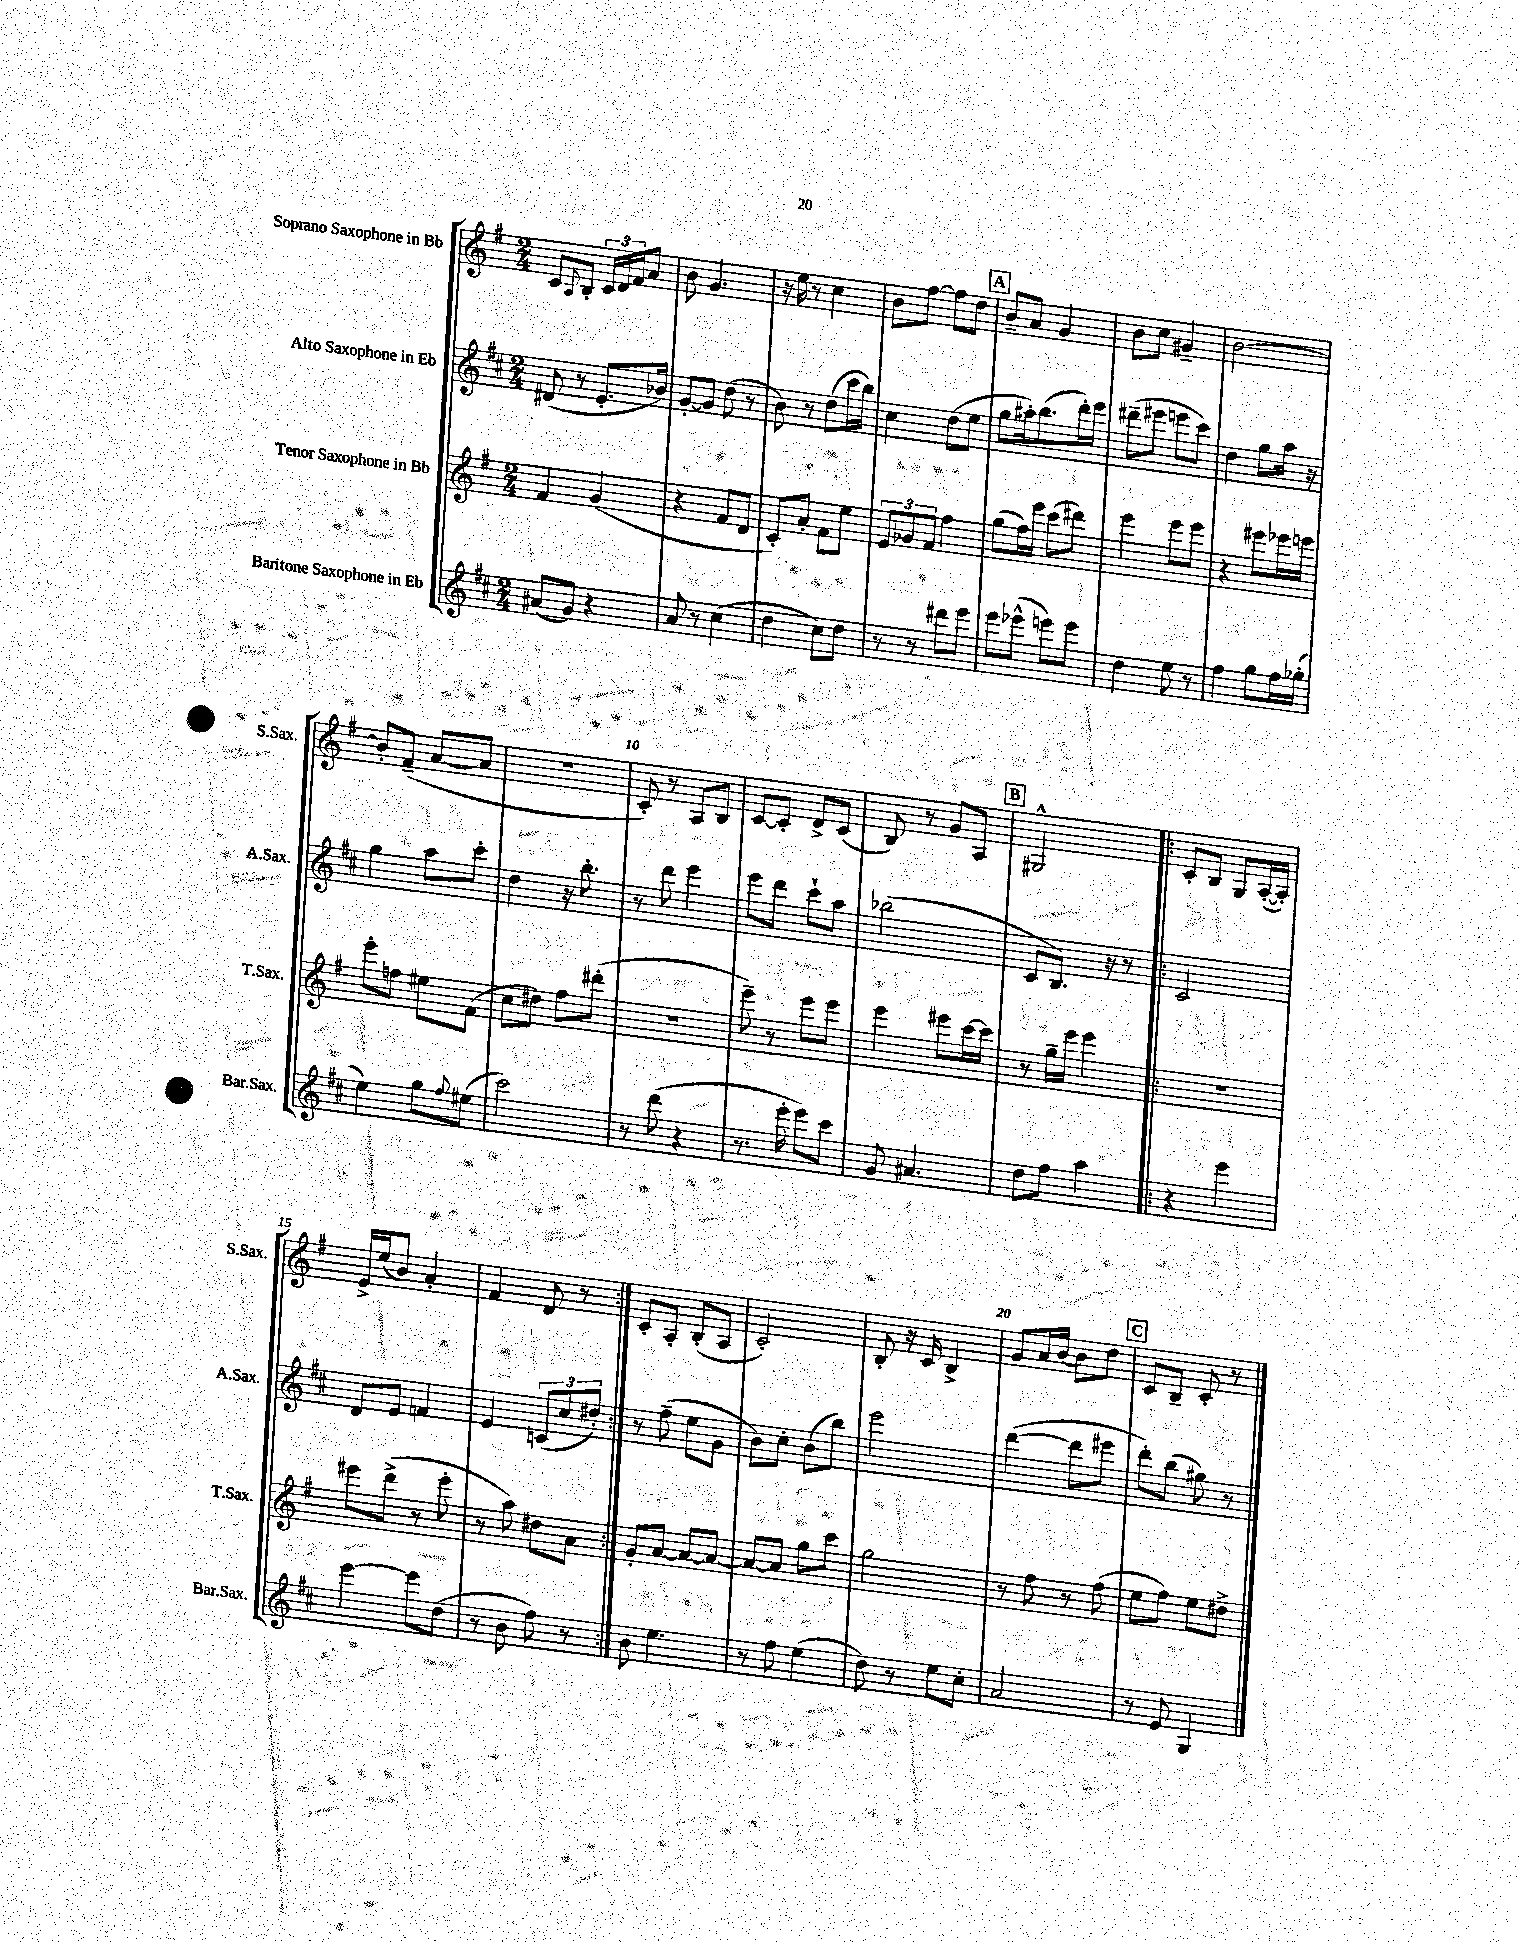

**kern	**kern	**kern	**kern
*part4	*part3	*part2	*part1
*staff4	*staff3	*staff2	*staff1
*I"Baritone Saxophone in Eb	*I"Tenor Saxophone in Bb	*I"Alto Saxophone in Eb	*I"Soprano Saxophone in Bb
*I'Bar.Sax.	*I'T.Sax.	*I'A.Sax.	*I'S.Sax.
*clefG2	*clefG2	*clefG2	*clefG2
*k[f#c#]	*k[f#]	*k[f#c#]	*k[f#]
*M2/4	*M2/4	*M2/4	*M2/4
=1	=1	=1	=1
(8a#X/L	4f#/	(8d#X/	8c/L
.	.	.	8qqA/
8g/J)	.	8r	8B'/J
4r	(4g/	8.e'/L	24c/LL
.	.	.	24d/
.	.	.	24f#/J
.	.	.	8a/J
.	.	16b-X/Jk)	.
=2	=2	=2	=2
8a/	4r	[8g'/L	8b\
8r	.	8g/J]	4.g/
(4cc#\	8f#/L	(8dd\	.
.	8d/J	8r	.
=3	=3	=3	=3
4dd\	8c'/L)	8b\)	16r
.	.	.	16ee\
.	8a'/J	8r	8r
8cc#\L)	8f#\L	(8dd\L	4cc\
8dd\J	8ee\J	16ccc#\L	.
.	.	16bb\JJ)	.
=4	=4	=4	=4
8r	12e/L	4cc#\	8b\L
.	12g-X/	.	.
8r	.	.	[8ff#\J
.	12f#/J	.	.
8ddd#X\L	4ff#\	(8dd\L	8ff#\L]
8eee\J	.	8ee\J	8dd\J
!!LO:REH:place=s1:t=A
=5	=5	=5	=5
8eee\L	(8gg\L	8gg\L	8b~/L
(8eee-X^^\J	16ff#\L)	16aa#X'\k)	8a/J
.	16eee\JJ	(8.bb\	.
8eeen\L)	(8ccc\L	.	4g/
8eee\J	8ddd#X\J)	16ddd'\L)	.
.	.	16eee\JJ	.
=6	=6	=6	=6
4dd\	4eee\	(8ddd#X~\L	8b\L
.	.	8eee#X\J	8cc\J
8ee\	8eee\L	8eeen\L	4g#X~/
8r	8eee\J	8ccc#\J)	.
=7	=7	=7	=7
4ff#\	4r	4dd\	[2b\
8gg\L	8eee#X\L	8gg\L	.
16ff#\L	16eee-X\L	16aa\Jk	.
(16gg-X'\JJ	16eeen\JJ	16r	.
!!LO:LB:g=z
=8	=8	=8	=8
4ee\)	8eee'\L	4gg\	8b'/L]
.	8ffn\J	.	(8f#~/J
8gg\L	8ee#X\L	8aa\L	[8a/L
8qqff#/	.	.	.
(8ee#X\J	(8f#\J	8ccc#'\J	8a/J]
=9	=9	=9	=9
2ccc#\)	8cc\L	4dd\	2r
.	8dd#X\J)	.	.
.	8ff#\L	16r	.
.	.	8.bb'\	.
.	(8ddd#X'\J	.	.
=10	=10	=10	=10
8r	2r	8r	8c'/)
(8ddd\	.	8ddd\	8r
4r	.	4eee\	8A/L
.	.	.	8B/J
=11	=11	=11	=11
8.r	8eee~\)	8eee\L	[8c/L
.	8r	8ddd\J	8c'/J]
16eee'\	.	.	.
8eee\L)	8eee\L	8ccc#`\L	8d^/L
8ccc#\J	8eee\J	8aa\J	(8c/J
=12	=12	=12	=12
8g/	4eee\	(2bb-X\	8B/)
4.a#X/	.	.	8r
.	8eee#X\L	.	8g/L
.	[16ccc\L	.	8A/J
.	16ccc\JJ]	.	.
!!LO:REH:place=s1:t=B
=13	=13	=13	=13
8dd\L	8r	8c#/L	2G#X^^/
8ff#\J	16gg~\LL	8.B/J)	.
.	16eee\JJ	.	.
4aa\	4eee\	.	.
.	.	16r	.
.	.	8r	.
=14!|:	=14!|:	=14!|:	=14!|:
4r	2r	2c#/	8c'/L
.	.	.	8B/J
4eee\	.	.	8G/L
.	.	.	([16A'/L
.	.	.	16A'/JJ])
!!LO:LB:g=z
=15	=15	=15	=15
[4eee\	8eee#X\L	8d/L	16e^/LL
.	.	.	(16ee/J
.	(8ddd^\J	8e/J	8b/J)
8eee\L]	8r	4fn/	4a'/
(8dd\J	8eee#'\	.	.
=16	=16	=16	=16
8r	8r	4e/	4f#/
8b\	8aa\)	.	.
8ff#\)	8dd#X\L	(12cn/L	8d/
.	.	12cc#/	.
8r	8a\J	.	8r
.	.	12dd#X'/J)	.
=17:|!	=17:|!	=17:|!	=17:|!
8b\	8g'/L	8r	8c'/L
4.ee\	[8a/J	(8ff#~\	8A'/J
.	8a/L_	8ee\L	(8B'/L
.	8a/J_	8g\J	8A/J
=18	=18	=18	=18
8r	8a/L_	8b\L)	2c'/)
8ff#\	8a/J]	8cc#'\J	.
(4ee\	8gg\L	(8b\L	.
.	8ccc\J	8bb\J)	.
=19	=19	=19	=19
8dd\)	2gg\	2eee\	8B'/
8r	.	.	16r
.	.	.	16c/
8ee\L	.	.	4B^/
8cc#'\J	.	.	.
=20	=20	=20	=20
2a/	8r	([4ddd\	8g/L
.	8ff#\	.	16a/L
.	.	.	[16b/JJ
.	8r	8ddd\L]	8b\L]
.	(8ff#\	8eee#X\J	8dd\J
!!LO:REH:place=s1:t=C
=21	=21	=21	=21
8r	8ee\L	8ddd'\L)	8c/L
8e/	8ff#\J)	(8bb\J	8B~/J
4G/	8ee\L	8gg#X\)	8c'/
.	8dd#X^\J	8r	8r
==	==	==	==
*-	*-	*-	*-
